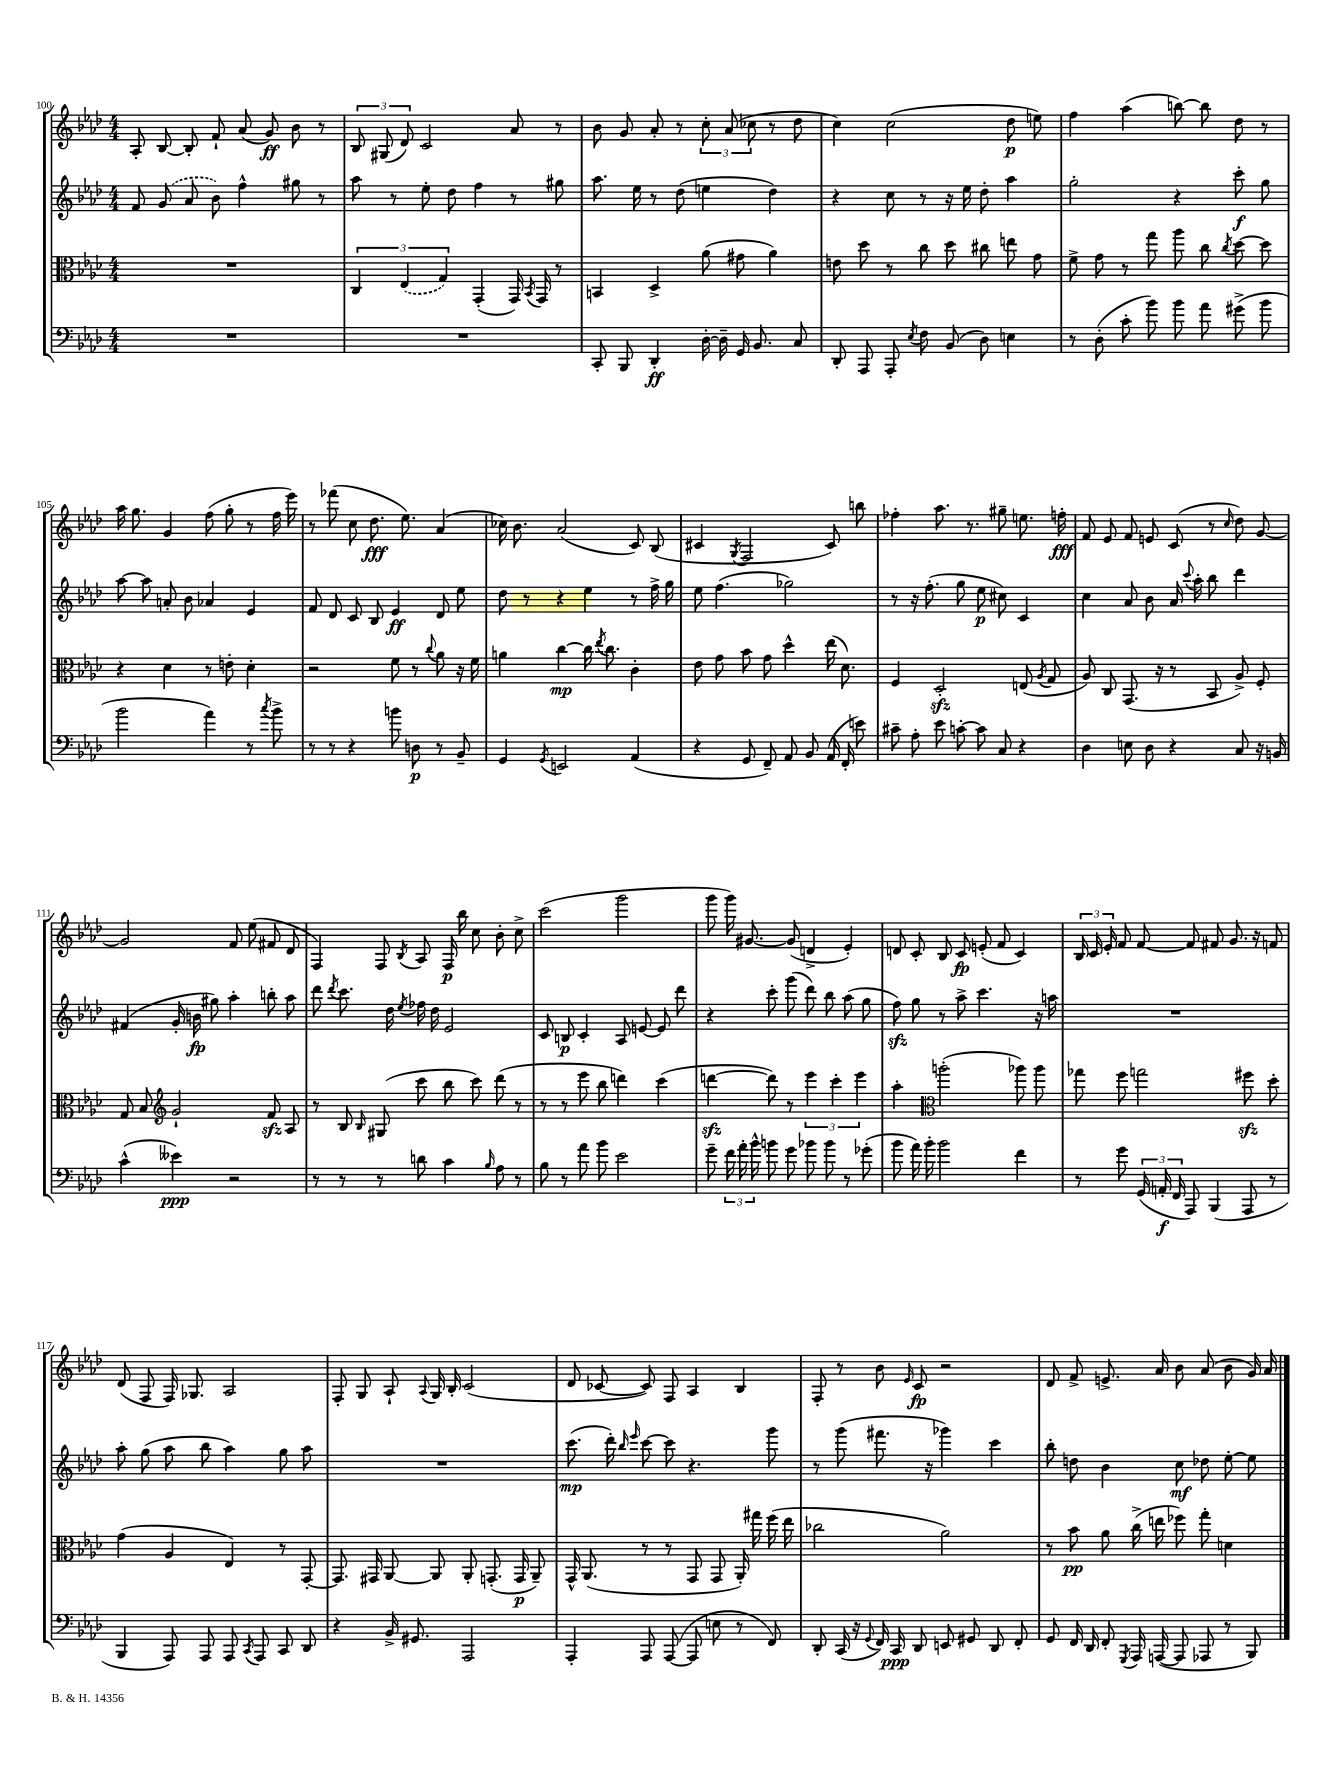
<<
\new StaffGroup <<
\new Staff = "s0" {
    \clef treble \key aes \major \numericTimeSignature \time 4/4
    \autoBeamOff aes8-. bes8~ bes8-. f'8-! aes'8( g'8\ff) bes'8 r8 |
    \tuplet 3/2 { bes8 gis8( des'8) } c'2 aes'8 r8 |
    bes'8 g'8 aes'8-. r8 \tuplet 3/2 { c''8-. aes'8( ces''8 } r8 des''8 |
    c''4) c''2( des''8\p e''8) |
    f''4 aes''4( b''8~) b''8 des''8 r8 |
    aes''16 g''8. g'4 f''8( g''8-. r8 f''16 ees'''16) |
    r8 fes'''8( c''8 des''8.\fff ees''8.) aes'4( |
    ces''16) bes'8. aes'2( c'8) bes8( |
    cis'4 \acciaccatura { g8 } f2 cis'8) b''8 |
    fes''4-. aes''8. r8. gis''8-- e''8. f''16-.\fff |
    f'8 ees'8 f'8 e'8 c'8( r8 \grace { c''16 } des''8) g'8~ |
    g'2 f'8 ees''8( fis'8 des'8 |
    f4) f8 \acciaccatura { bes8 } aes8 f16\p bes''16 c''8 bes'8-. c''8-> |
    c'''2( g'''2 |
    g'''8 g'''16) gis'8.~ gis'8( d'4-> ees'4-.) |
    d'8 c'8-. bes8 c'8\fp e'8-.( f'8 c'4) |
    \tuplet 3/2 { bes16 c'16 ees'16-. } f'8 f'8~ f'8 fis'8 g'8. r16 f'8 |
    des'8( f8 f16) ges8. aes2 |
    f8-. g8 aes8-! \appoggiatura { aes8 } g16 bes16-. c'2( |
    des'8 ces'8~ ces'8) f8 aes4 bes4 |
    f8-. r8 bes'8 \grace { ees'16 } c'8\fp r2 |
    des'8 f'8-> e'8.-> aes'16 bes'8 aes'8( bes'8 g'16) aes'16 \bar "|." |
}
\new Staff = "s1" {
    \clef treble \key aes \major \numericTimeSignature \time 4/4
    \autoBeamOff f'8 \once \slurDashed g'8( aes'8 bes'8) f''4-^ gis''8 r8 |
    aes''8 r8 ees''8-. des''8 f''4 r8 gis''8 |
    aes''8. ees''16 r8 des''8( e''4 des''4) |
    r4 c''8 r8 r16 ees''16 des''8-. aes''4 |
    g''2-. r4 c'''8-.\f g''8 |
    aes''8~ aes''8 a'8-. bes'8 aes'4 ees'4 |
    f'8 des'8 c'8 bes8 ees'4\ff des'8 ees''8 |
    des''8 r8 r4 ees''4 r8 f''16-> g''16 |
    ees''8 f''4.( ges''2) |
    r8 r16 f''8.-.( g''8 ees''8\p cis''8) c'4 |
    c''4 aes'8 bes'8 aes'16 \appoggiatura { c'''8 } aes''16-. bes''8 des'''4 |
    fis'4( g'16-. b'16\fp gis''8) aes''4-. b''8-. aes''8 |
    des'''8 \acciaccatura { des'''8 } c'''8. des''16 \acciaccatura { ees''8 } fes''16 des''16 ees'2 |
    c'8 b8\p c'4-. aes8 e'8~ e'8 des'''8 |
    r4 c'''8-. g'''8( des'''8) bes''8 aes''8( g''8 |
    f''8\sfz) g''8 r8 aes''8-> c'''4. r16 a''16 |
    R1 |
    aes''8-. g''8( aes''8 bes''8 aes''4) g''8 aes''8 |
    R1 |
    c'''8.\mp( des'''16-.) \grace { bes''16 ees'''16 } c'''8~ c'''8 r4. g'''8 |
    r8 g'''8( fis'''8. r16 ges'''4) c'''4 |
    bes''8-. d''8 bes'4 c''8\mf des''8 ees''8~-. ees''8 \bar "|." |
}
\new Staff = "s2" {
    \clef alto \key aes \major \numericTimeSignature \time 4/4
    \autoBeamOff R1 |
    \tuplet 3/2 { c4 \once \slurDashed ees4( g4) } g,4-.( g,16) \acciaccatura { bes,8 } g,16 r8 |
    b,4 des4-> aes'8( gis'8 aes'4) |
    e'8 des''8 r8 c''8 des''8 cis''8 e''8 g'8 |
    f'8-> g'8 r8 g''8 aes''8 c''8 \acciaccatura { c''8 } des''8~ des''8 |
    r4 des'4 r8 e'8-. des'4-. |
    r2 f'8 r8 \appoggiatura { c''8 } aes'8 r16 f'16 |
    a'4 c''4~\mp c''16 \acciaccatura { ees''8 } c''8. c'4-. |
    ees'8 g'8 bes'8 g'8 des''4-^ ees''16( des'8.) |
    f4 des2-.\sfz e8( \acciaccatura { aes8 } g8 |
    aes8) c8 g,8.( r16 r8 bes,8 aes8->) f8-. |
    g8 bes8 \clef treble g'2-! f'8\sfz aes8 |
    r8 bes8 \grace { bes16 } gis8( c'''8 bes''8 c'''8) des'''8( r8 |
    r8 r8 ees'''8 bes''8 d'''4) c'''4( |
    d'''4~\sfz d'''8) r8 \tuplet 3/2 { ees'''4 c'''4-. ees'''4 } |
    aes''4-. \clef alto a''2-.( aes''8) aes''8 |
    ges''8 f''8 g''2 fis''8\sfz des''8-. |
    g'4( aes4 ees4) r8 g,8~-. |
    g,8. gis,16 aes,8~ aes,8 aes,8-. g,8.-.( g,16\p aes,8--) |
    g,16-^ aes,8.( r8 r8 g,8 g,8 aes,16-.) gis''16 f''16( ees''16 |
    ces''2 aes'2) |
    r8 bes'8\pp aes'8 c''16->( e''16 fes''8) g''8-. d'4 \bar "|." |
}
\new Staff = "s3" {
    \clef bass \key aes \major \numericTimeSignature \time 4/4
    \autoBeamOff R1 |
    R1 |
    c,8-. bes,,8 des,4-.\ff des16~-. des16-- g,16 bes,8. c8 |
    des,8-. aes,,8 aes,,8-. \acciaccatura { ees8 } f8 bes,8( des8) e4 |
    r8 des8-.( c'8-. bes'8) bes'8 aes'8 gis'8->( bes'8 |
    bes'2 aes'4) r8 \acciaccatura { c''8 } bes'8-> |
    r8 r8 r4 b'8 d8\p r8 bes,8-- |
    g,4 \acciaccatura { g,8 } e,2 aes,4( |
    r4 g,8 f,8--) aes,8 bes,8 aes,16( f,16-. e'8) |
    cis'8-- aes8-. ees'8 c'8~-. c'8 c8 r4 |
    des4 e8 des8 r4 c8 r16 b,16 |
    c'4-^( eeses'4\ppp) r2 |
    r8 r8 r8 d'8 c'4 \grace { bes16 } aes8 r8 |
    bes8 r8 aes'8 bes'8 ees'2 |
    g'8-- \tuplet 3/2 { f'16 aes'16-. bes'16-^ } b'8 g'8 bes'8 bes'8 r8 ges'8-.( |
    bes'8 aes'16) bes'16-. bes'2 f'4 |
    r8 g'8 \tuplet 3/2 { g,16( a,16-.\f f,16 } aes,,8) bes,,4( aes,,8 r8 |
    bes,,4 aes,,8) aes,,8 aes,,8 \acciaccatura { c,8 } aes,,8 c,8 des,8 |
    r4 bes,16-> gis,8. aes,,2 |
    aes,,4-. aes,,8 aes,,8~( aes,,8 e8 r8 f,8) |
    des,8-. c,16( r16 \appoggiatura { g,8 } f,16) c,16\ppp des,8 e,8 gis,8 des,8 f,8-. |
    g,8 f,16 des,16 f,8-. \acciaccatura { g,,8 } aes,,16 a,,16~( a,,8 aes,,8 r8 bes,,8) \bar "|." |
}
>>
>>
\layout { \context { \Score currentBarNumber = #100 } }
